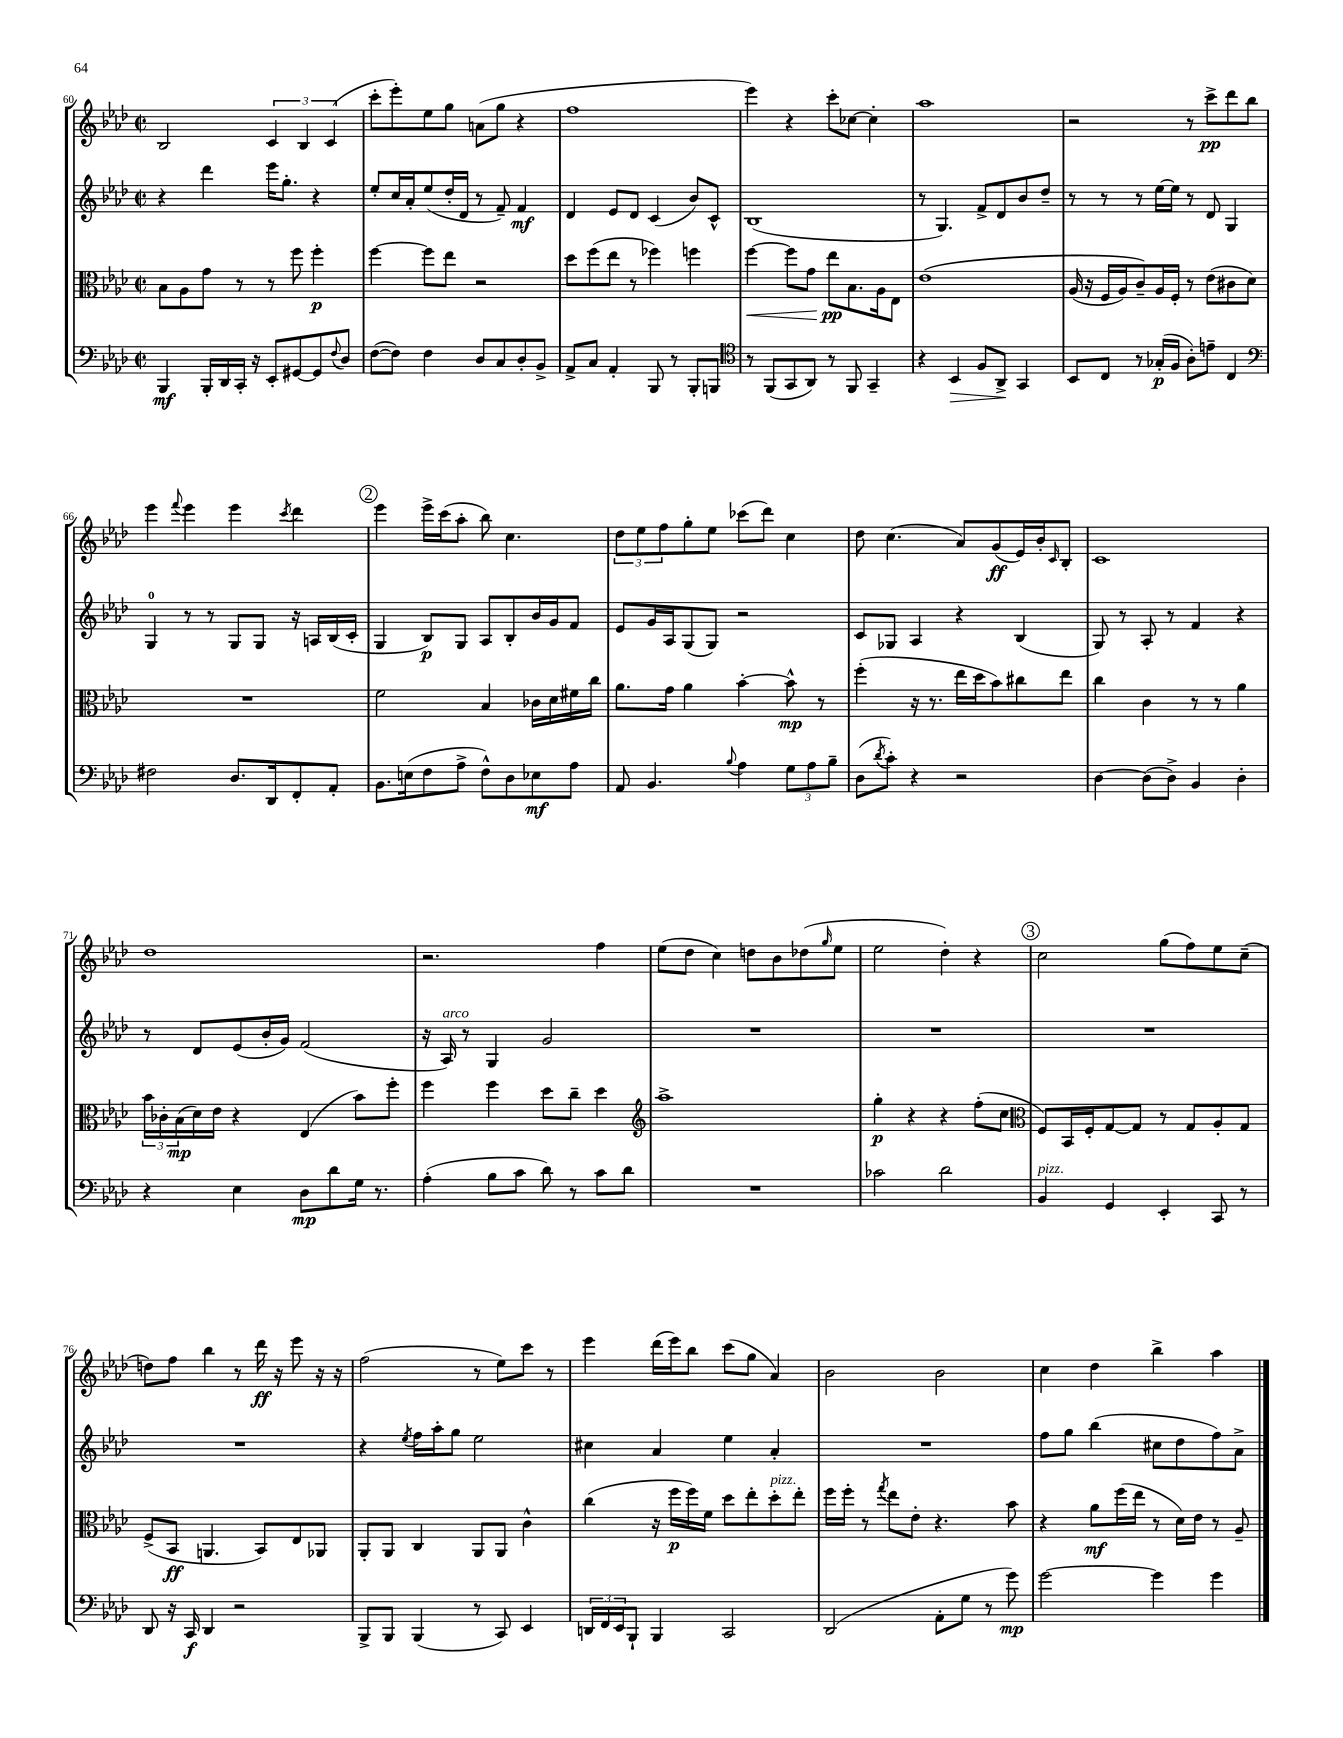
<<
\new StaffGroup <<
\new Staff = "s0" {
    \clef treble \key aes \major \defaultTimeSignature \time 2/2
    bes2 \tuplet 3/2 { c'4 bes4 c'4( } |
    c'''8-. ees'''8-.) ees''8 g''8 a'8( g''8 r4 |
    f''1 |
    ees'''4) r4 c'''8-. ces''8~ ces''4-. |
    aes''1 |
    r2 r8 c'''8->\pp des'''8 bes''8 |
    ees'''4 \appoggiatura { f'''8 } ees'''4 ees'''4 \acciaccatura { c'''8 } des'''4 |
    \mark \markup { \circle "2" } ees'''4 ees'''16-> c'''16( aes''8-. bes''8) c''4. |
    \tuplet 3/2 { des''8 ees''8 f''8 } g''8-. ees''8 ces'''8( des'''8) c''4 |
    des''8 c''4.( aes'8) g'8\ff( ees'16) bes'16-. \grace { c'16 } bes8-. |
    c'1 |
    des''1 |
    r2. f''4 |
    ees''8( des''8 c''4) d''8 bes'8 des''8( \grace { g''16 } ees''8 |
    ees''2 des''4-.) r4 |
    \mark \markup { \circle "3" } c''2 g''8( f''8) ees''8 c''8--( |
    d''8) f''8 bes''4 r8 des'''16\ff r16 ees'''8 r16 r16 |
    f''2( r8 ees''8) c'''8 r8 |
    ees'''4 des'''16( ees'''16) bes''8 c'''8( g''8 aes'4) |
    bes'2 bes'2 |
    c''4 des''4 bes''4-> aes''4 \bar "|." |
}
\new Staff = "s1" {
    \clef treble \key aes \major \defaultTimeSignature \time 2/2
    r4 des'''4 ees'''16 g''8.-. r4 |
    ees''8-. c''16 aes'16-. ees''8( des''16-. des'16 r8 f'8--) f'4\mf |
    des'4 ees'8 des'8 c'4( bes'8) c'8-^ |
    bes1( |
    r8 g4.) f'8-> des'8 bes'8 des''8-- |
    r8 r8 r8 ees''16~ ees''16 r8 des'8 g4 |
    g4-0 r8 r8 g8 g8 r16 a16 bes16( c'16-. |
    \mark \markup { \circle "2" } g4 bes8\p) g8 aes8 bes8-. bes'16 g'16 f'8 |
    ees'8 g'16 aes16 g8( g8) r2 |
    c'8 ges8 aes4 r4 bes4( |
    g8) r8 aes8-. r8 f'4 r4 |
    r8 des'8 ees'8( bes'16-. g'16) f'2( |
    r16 aes16^\markup { \italic "arco" }) r8 g4 g'2 |
    R1 |
    R1 |
    \mark \markup { \circle "3" } R1 |
    R1 |
    r4 \acciaccatura { ees''8 } f''16 aes''16-. g''8 ees''2 |
    cis''4 aes'4 ees''4 aes'4-. |
    R1 |
    f''8 g''8 bes''4( cis''8 des''8 f''8) aes'8-> \bar "|." |
}
\new Staff = "s2" {
    \clef alto \key aes \major \defaultTimeSignature \time 2/2
    bes8 aes8 g'8 r8 r8 f''8 f''4-.\p |
    f''4~ f''8 ees''8 r2 |
    des''8 f''8( ees''8 r8 fes''4) f''4 |
    f''4~\< f''8 g'8 ees''8\pp\! bes8. aes16 ees8 |
    ees'1\( |
    aes16( r16 f16 aes16) c'8--\) aes16 f16-. r8 ees'8( cis'8 des'8) |
    R1 |
    \mark \markup { \circle "2" } f'2 bes4 ces'16 des'16 fis'16 c''16 |
    aes'8. g'16 aes'4 bes'4~-. bes'8-^\mp r8 |
    f''4-.( r16 r8. ees''16 des''16 bes'8) cis''8 ees''8 |
    c''4 c'4 r8 r8 aes'4 |
    \tuplet 3/2 { bes'16 ces'16-. bes16\mp( } des'16) ees'16 r4 ees4( bes'8) f''8-. |
    f''4 f''4 des''8 c''8-- des''4 |
    \clef treble aes''1-> |
    g''4-.\p r4 r4 f''8-.( c''8 |
    \mark \markup { \circle "3" } \clef alto f8) bes,16 f16-. g8~ g8 r8 g8 aes8-. g8 |
    f8->( bes,8\ff a,4. bes,8) ees8 aes,8 |
    aes,8-. aes,8 c4 aes,8 aes,8 c'4-^ |
    c''4( r16 f''16\p f''16) f'16 des''8 ees''8-. des''8-.^\markup { \italic "pizz." } ees''8-. |
    f''16 f''16-. r8 \acciaccatura { g''8 } ees''8 ees'8-. r4. bes'8 |
    r4 aes'8\mf f''16( ees''16 r8 des'16) ees'16 r8 aes8-- \bar "|." |
}
\new Staff = "s3" {
    \clef bass \key aes \major \defaultTimeSignature \time 2/2
    bes,,4\mf bes,,16-. des,16 c,16-. r16 ees,8-. gis,8~ gis,8 \appoggiatura { f8 } des8 |
    f8~( f8) f4 des8 c8 des8-. bes,8-> |
    aes,8-> c8 aes,4-. bes,,8 r8 bes,,8-. b,,8 |
    \clef tenor r8 f,8( g,8 aes,8) r8 f,8 g,4-- |
    r4 bes,4\> f8 aes,8->\! g,4 |
    bes,8 c8 r8 ges16-.\p( f16 aes8-.) e'8-- c4 |
    \clef bass fis2 des8. des,16 f,8-. aes,8-. |
    \mark \markup { \circle "2" } bes,8. e16( f8 aes8-> f8-^) des8 ees8\mf aes8 |
    aes,8 bes,4. \appoggiatura { bes8 } aes4 \tuplet 3/2 { g8 aes8 bes8-- } |
    des8( \acciaccatura { des'8 } c'8-.) r4 r2 |
    des4~ des8( des8->) bes,4 des4-. |
    r4 ees4 des8\mp des'8 g16 r8. |
    aes4-.( bes8 c'8 des'8) r8 c'8 des'8 |
    R1 |
    ces'2 des'2 |
    \mark \markup { \circle "3" } bes,4^\markup { \italic "pizz." } g,4 ees,4-. c,8 r8 |
    des,8 r16 c,16\f des,4 r2 |
    bes,,8-> bes,,8 bes,,4( r8 c,8) ees,4 |
    \tuplet 3/2 { d,16 f,16 ees,16 } bes,,8-! bes,,4 c,2 |
    des,2( aes,8-. g8 r8 g'8\mp) |
    g'2~ g'4 g'4 \bar "|." |
}
>>
>>
\layout { \context { \Score currentBarNumber = #60 } }
